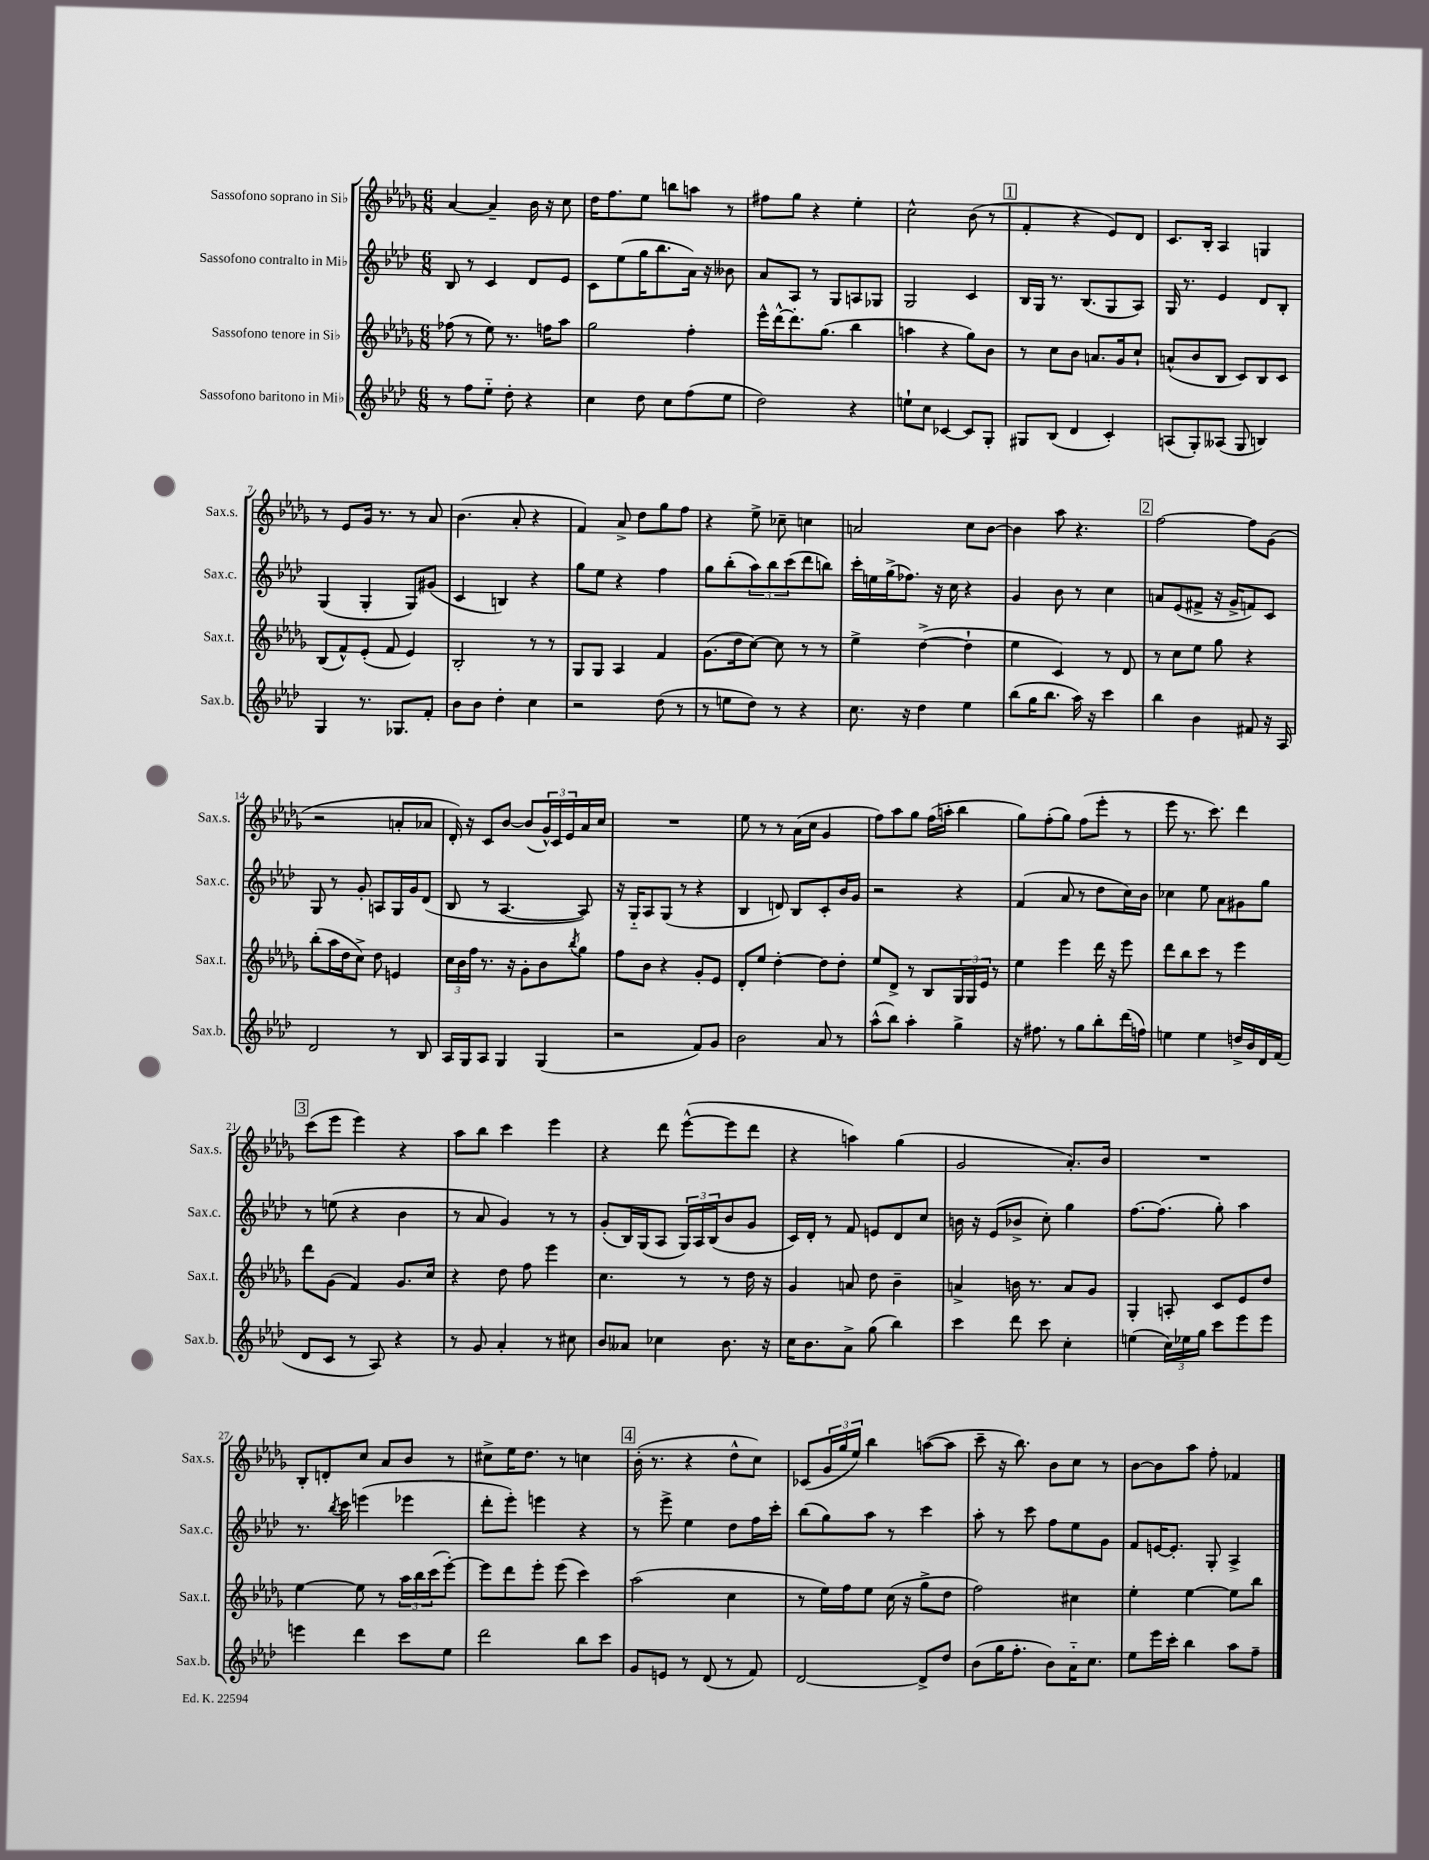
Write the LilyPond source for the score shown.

<<
\new StaffGroup <<
\new Staff = "s0" \with { instrumentName = "Sassofono soprano in Sib" shortInstrumentName = "Sax.s." } {
    \clef treble \key des \major \numericTimeSignature \time 6/8
    aes'4~ aes'4-- bes'16 r16 c''8 |
    des''16 f''8. ees''8 b''8 a''8 r8 |
    fis''8 ges''8 r4 ees''4-. |
    c''2-^ bes'8( r8 |
    \mark \markup { \box "1" } f'4-. r4 ees'8) des'8 |
    c'8. bes16-. aes4 g4 |
    r8 ees'8 ges'16 r8. r8 aes'8 |
    bes'4.( aes'8-. r4 |
    f'4) aes'8-> des''8 ges''8 f''8 |
    r4 ees''8-> ces''8-- c''4 |
    a'2 c''8 bes'8~ |
    bes'4 aes''8 r4. |
    \mark \markup { \box "2" } f''2~ f''8 ges'8( |
    r2 a'8-. aes'8 |
    des'16-.) r16 c'8 bes'8~ bes'8( \tuplet 3/2 { ges'16-^) c'16 ees'16 } aes'16 c''16 |
    R2. |
    ees''8 r8 r8 aes'16( c''16 ges'4 |
    f''8) aes''8 ges''8 f''16( a''16-. bes''4 |
    ges''8) f''8-.( ges''8) f''8( ees'''8-. r8 |
    ees'''8 r8. c'''8.) des'''4 |
    \mark \markup { \box "3" } c'''8( ees'''8 ees'''4) r4 |
    aes''8 bes''8 c'''4 ees'''4 |
    r4 des'''8 ees'''8~-^( ees'''8 des'''8 |
    r4 a''4) ges''4( |
    ges'2 aes'8.-.) bes'16 |
    R2. |
    bes8-. d'8-. c''8 aes'8 bes'8 r8 |
    cis''8-> ees''16 des''8. r8 c''4 |
    \mark \markup { \box "4" } bes'16-.( r8. r4 des''8-^ c''8) |
    ces'8( \tuplet 3/2 { ges'16 ges''16 ees''16) } bes''4 a''8~( a''8 |
    c'''8-- r16 bes''8.) bes'8 c''8 r8 |
    bes'8~ bes'8 aes''8 f''8-. fes'4 \bar "|." |
}
\new Staff = "s1" \with { instrumentName = "Sassofono contralto in Mib" shortInstrumentName = "Sax.c." } {
    \clef treble \key aes \major \numericTimeSignature \time 6/8
    bes8 r8 c'4 des'8 ees'8 |
    c'8 ees''8( g''16 bes''8. aes'16) r16 beses'8 |
    aes'8 aes8 r8 g8 a8 ges8 |
    g2 c'4 |
    \mark \markup { \box "1" } bes16 g16 r8. bes8.( g8 aes8) |
    g16 r8. ees'4 des'8 bes8-. |
    g4( g4-. g8) gis'8( |
    c'4 b4) r4 |
    g''8 ees''8 r4 f''4 |
    g''8 bes''8-.( \tuplet 3/2 { aes''8) bes''8 c'''8( } des'''8 b''8) |
    c'''16-. e''16 g''16->( fes''8.) r16 c''16 r4 |
    g'4 bes'8 r8 c''4 |
    \mark \markup { \box "2" } a'8 ees'8( fis'8-> r16 g'16-> f'8) c'8 |
    g8 r8 g'8-. a8 g16 g'16 des'8( |
    bes8 r8 aes4.~ aes8) |
    r16 g16-_ aes8 g8( r8 r4 |
    bes4 d'8) bes8 c'8-. bes'16 g'16 |
    r2 r4 |
    f'4( aes'8 r8 des''8 c''16) bes'16 |
    ces''4 ees''8 aes'8 gis'8 g''8 |
    \mark \markup { \box "3" } r8 e''8( r4 bes'4 |
    r8 aes'8 g'4) r8 r8 |
    g'8-.( bes16) g16( aes8 \tuplet 3/2 { g16) aes16 bes16( } bes'8 g'8 |
    c'16) des'16-. r8 f'8 e'8 des'8 c''8 |
    b'16 r16 ees'8( bes'8-> c''8-.) g''4 |
    f''8.~ f''8.( g''8-.) aes''4 |
    r8. \acciaccatura { bes''8 } c'''16 e'''4( ees'''4 |
    des'''8-. ees'''8-.) e'''4 r4 |
    \mark \markup { \box "4" } r8 ees'''8-> ees''4 des''8 f''16 c'''16-. |
    bes''8( g''8) aes''8 r8 c'''4 |
    aes''8-. r8 c'''8 f''8 ees''8 g'8 |
    f'8 e'16~ e'8.-. g8-. aes4-> \bar "|." |
}
\new Staff = "s2" \with { instrumentName = "Sassofono tenore in Sib" shortInstrumentName = "Sax.t." } {
    \clef treble \key des \major \numericTimeSignature \time 6/8
    fes''8( r8 ees''8) r8. f''16 aes''8 |
    ges''2 f''4-. |
    ees'''16-^ des'''16~-^ des'''8.-. ges''8.( bes''4 |
    a''4 r4 ges''8) bes'8 |
    \mark \markup { \box "1" } r8 c''8 bes'8 a'8. ges'16 c''8-! |
    a'8-^( bes'8 bes8 c'8) bes8 c'8 |
    bes8( f'8-^) ees'8-.( f'8 ees'4) |
    bes2-. r8 r8 |
    ges8 ges8 aes4 f'4 |
    ges'8.( des''16 c''8~) c''8 r8 r8 |
    ees''4-> des''4~->( des''4-! |
    ees''4 c'4) r8 des'8 |
    \mark \markup { \box "2" } r8 c''8 ees''8 ges''8 r4 |
    bes''8-.( aes''16 des''16 c''8->) des''8 e'4 |
    \tuplet 3/2 { c''16 bes'16 f''16 } r8. r16 ges'8-. bes'8 \acciaccatura { bes''8 } ges''8 |
    f''8 bes'8 r4 ges'8-. ees'8 |
    des'8-. ees''8 des''4~-. des''8 des''8-. |
    ees''8 des'8-> r8 bes8 \tuplet 3/2 { ges16 ges16 ees'16 } r8 |
    ees''4 ees'''4 des'''16 r16 ees'''8 |
    des'''8 bes''8 c'''8 r8 ees'''4 |
    \mark \markup { \box "3" } des'''8 ges'8( f'4) ges'8. c''16 |
    r4 des''8 f''8 ees'''4 |
    c''4. r8 r8 des''16 r16 |
    ges'4 a'8 des''8 bes'4-- |
    a'4-> b'16 r8. a'8 ges'8 |
    ges4-. a8-. c'8 ees'8 des''8 |
    ees''4~ ees''8 r8 \tuplet 3/2 { aes''16 bes''16 c'''16( } ees'''8~-.) |
    ees'''8 des'''8 ees'''8-. ees'''8( c'''4) |
    \mark \markup { \box "4" } aes''2( c''4 |
    r8 ees''16) f''16 ees''8 c''16( r16 ges''8-> des''8 |
    f''2) cis''4 |
    ees''4-. ees''4~ ees''8 bes''8 \bar "|." |
}
\new Staff = "s3" \with { instrumentName = "Sassofono baritono in Mib" shortInstrumentName = "Sax.b." } {
    \clef treble \key aes \major \numericTimeSignature \time 6/8
    r8 f''8 ees''8-_ des''8-. r4 |
    c''4 des''8 c''8 f''8( ees''8 |
    des''2) r4 |
    e''8-! c''8 ces'4~ ces'8 g8-. |
    \mark \markup { \box "1" } gis8 bes8( des'4 c'4-.) |
    a8( g8-.) aeses8( g8 b4) |
    g4 r8. ges8. f'8-. |
    bes'8 bes'8 des''4-. c''4 |
    r2 des''8( r8 |
    r8 e''8 des''8) r8 r4 |
    c''8. r16 des''4 ees''4 |
    bes''8( g''16 bes''8. aes''16) r16 c'''4 |
    \mark \markup { \box "2" } bes''4 bes'4 fis'8 r16 aes16 |
    des'2 r8 bes8 |
    aes16 g16 aes8 g4 g4( |
    r2 f'8) g'8 |
    bes'2 aes'8 r8 |
    aes''8-^( bes''8) aes''4-. g''4-> |
    r16 fis''8. r8 g''8 bes''8-. des'''16( f''16) |
    e''4 e''4 d''16-> bes'16 des'16 f'16( |
    \mark \markup { \box "3" } des'8 c'8 r8 aes8) r4 |
    r8 g'8 aes'4-. r8 cis''8 |
    bes'8 aeses'8 ces''4 bes'8. r16 |
    c''16 bes'8. aes'8-> g''8( bes''4) |
    c'''4 des'''8 c'''8 c''4-. |
    e''4( \tuplet 3/2 { c''16) ees''16 g''16 } c'''8 ees'''8 ees'''8 |
    e'''4 des'''4 c'''8 ees''8 |
    des'''2 bes''8 c'''8 |
    \mark \markup { \box "4" } g'8 e'8 r8 des'8( r8 f'8) |
    des'2~ des'8-> des''8 |
    bes'8( g''16 f''8.-. bes'8) aes'16-_ c''8. |
    ees''8 ees'''16 c'''16-. bes''4 aes''8 f''8-- \bar "|." |
}
>>
>>
